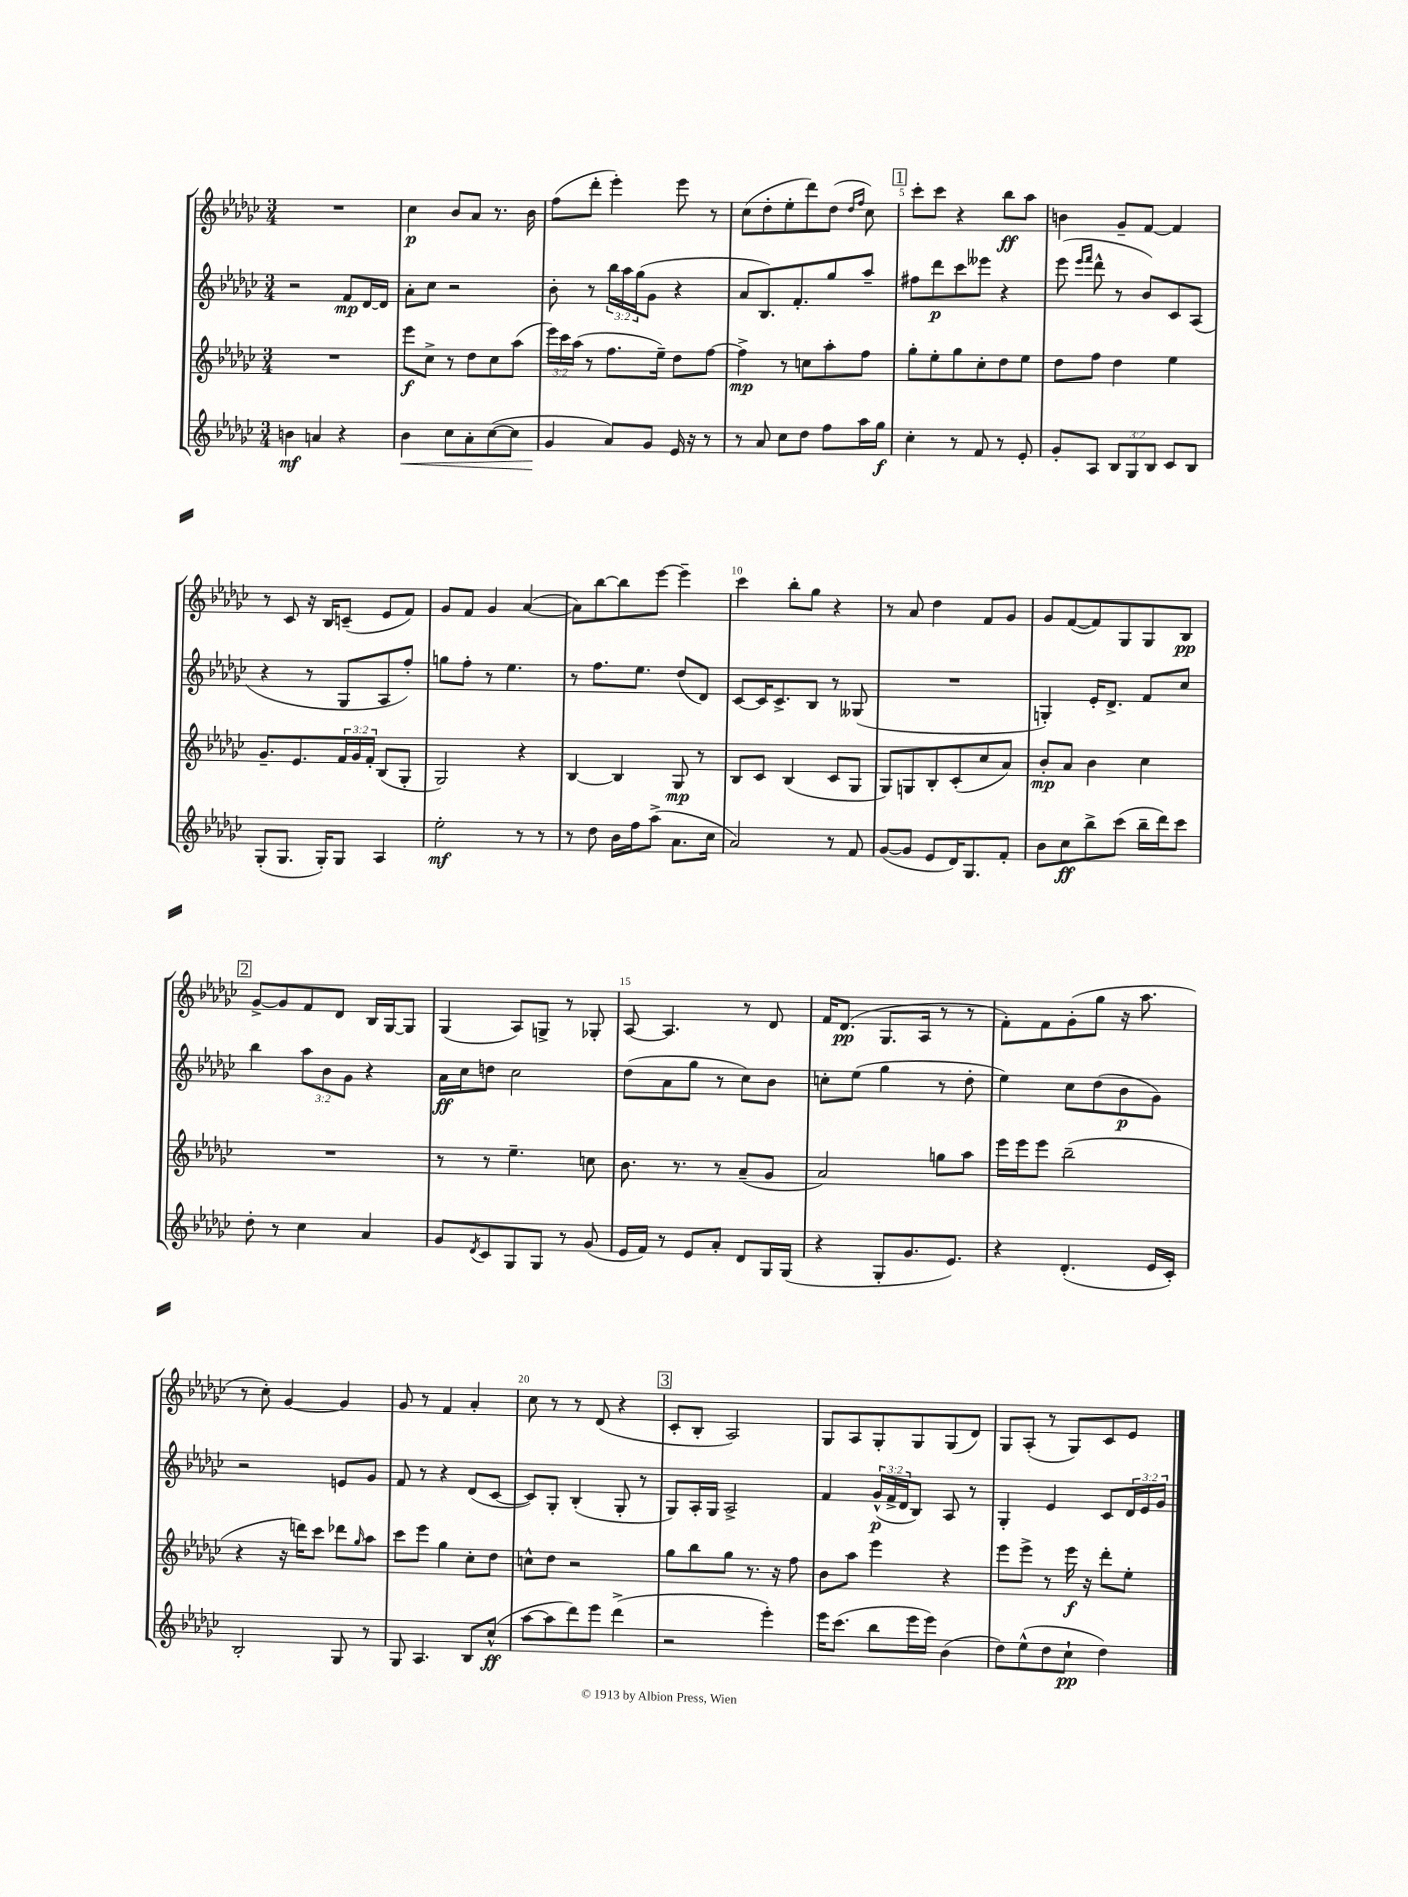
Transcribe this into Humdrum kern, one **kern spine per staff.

**kern	**kern	**kern	**kern
*staff4	*staff3	*staff2	*staff1
*clefG2	*clefG2	*clefG2	*clefG2
*k[b-e-a-d-g-c-]	*k[b-e-a-d-g-c-]	*k[b-e-a-d-g-c-]	*k[b-e-a-d-g-c-]
*M3/4	*M3/4	*M3/4	*M3/4
4b	2.r	2r	2.r
4a	.	.	.
4r	.	8f	.
.	.	[16d-	.
.	.	16d-]	.
=	=	=	=
4b-	8eee-	8a-'	4cc-
.	8cc-^	8cc-	.
8cc-	8r	2r	8b-
8a-'	8dd-	.	8a-
([8cc-	8cc-	.	8.r
8cc-]	(8aa-	.	.
.	.	.	16b-
=	=	=	=
4g-	24eee-)	8b-'	(8ff
.	24ccc-	.	.
.	(24aa-	.	.
.	8r	8r	8ddd-'
8a-)	8.ff	24bb-	4eee-')
.	.	24aa-	.
.	.	(24gg-	.
8g-	.	8g-	.
.	16ee-~)	.	.
16e-	8dd-	4r	8eee-
16r	.	.	.
8r	[8ff	.	8r
=	=	=	=
8r	4ff^]	8a-	(8cc-
8a-	.	8.B-)	8dd-'
8cc-	8r	.	8ee-'
.	.	8.f'	.
8dd-	8cc	.	8ddd-)
8ff	8aa-'	8gg-	(8dd-
.	.	.	16qqdd-
.	.	.	16qqff
16aa-	8ff	8aa-~	8cc-)
16gg-	.	.	.
=	=	=	=
4cc-'	8gg-'	8ff#	8ccc-'
.	8ee-'	8ddd-	8ccc-
8r	8gg-	8ccc-	4r
8f	8cc-'	8eee--	.
8r	8dd-	4r	8bb-
8e-'	8ee-	.	8aa-
=	=	=	=
8g-'	8dd-	(8eee-	4b
.	.	16qqeee-	.
.	.	16qqfff	.
8A-	8ff	8ddd-^^	.
12B-	4dd-	8r	8g-~
12G-	.	.	.
.	.	8b-)	[8f
12B-	.	.	.
8c-	4ee-	8c-	4f]
8B-	.	(8A-	.
=	=	=	=
(8G-'	8.g-~	4r	8r
8.G-	.	.	8c-
.	8.e-	.	.
.	.	8r	16r
16G-')	.	.	16B-
8G-	24f	8G-	(8c~
.	24g-	.	.
.	24f'	.	.
4A-	(8B-	8A-	8e-
.	8G-'	8ff')	8f)
=	=	=	=
2ee-'	2G-)	8gg	8g-
.	.	8ff'	8f
.	.	8r	4g-
.	.	4.ee-	.
8r	4r	.	([4a-
8r	.	.	.
=	=	=	=
8r	[4B-	8r	8a-])
8dd-	.	8.ff	[8bb-
16b-	4B-]	.	8bb-]
16ff	.	8.ee-	.
(8aa-^	.	.	[8eee-
8.a-	8G-	(8dd-	4eee-~]
.	8r	8d-)	.
16cc-	.	.	.
=	=	=	=
2a-)	8B-	[8c-	4ccc-
.	8c-	16c-]	.
.	.	8.c-^	.
.	(4B-	.	8bb-'
.	.	8B-	8gg-
8r	8c-	8r	4r
8f	8G-	(8G--	.
=	=	=	=
([8g-	8G-)	2.r	8r
8g-]	8G	.	8a-
8e-	8B-'	.	4dd-
16d-)	(8c-'	.	.
8.G-	.	.	.
.	8cc-	.	8f
8f'	8a-)	.	8g-
=	=	=	=
8b-	8b-'	4G')	8g-
8cc-	8a-	.	([8f
8bb-^	4b-	16e-'	8f])
.	.	8.d-^	.
(8ccc-	.	.	8G-
16bb-~	4cc-	8f	8G-
16ddd-)	.	.	.
8ccc-	.	8cc-	8B-
=	=	=	=
8dd-'	2.r	4bb-	[8g-^
8r	.	.	8g-]
4cc-	.	12aa-	8f
.	.	12b-	.
.	.	.	8d-
.	.	12g-	.
4a-	.	4r	16B-
.	.	.	[16G-
.	.	.	8G-]
=	=	=	=
8g-	8r	16a-	(4G-
.	.	16cc-	.
8qd-	.	.	.
8c-	8r	8dd	.
8G-	4.ee-~	2cc-	8A-)
8G-	.	.	8G^
8r	.	.	8r
(8g-	8cc	.	8G-'
=	=	=	=
16e-	8.b-	(8dd-	[8A-
16f)	.	.	.
8r	.	8a-	4.A-]
.	8.r	.	.
8e-	.	8gg-	.
8a-'	8r	8r	.
8d-	(8a-~	8cc-)	8r
16G-	8g-	8b-	8d-
(16G-	.	.	.
=	=	=	=
4r	2a-)	8cc'	16f
.	.	.	(8.d-
.	.	(8ee-	.
8G-'	.	4gg-	8.G-
8.g-	.	.	.
.	.	.	16A-
.	8gg	8r	8r
8.e-)	.	.	.
.	8aa-	8dd-'	8r
=	=	=	=
4r	16eee-	4ee-)	8f')
.	16eee-	.	.
.	8eee-	.	8f
(4.d-'	(2bb-~	8cc-	(8g-'
.	.	(8dd-	8gg-
.	.	8b-	16r
.	.	.	8.aa-
16e-	.	8g-)	.
16c-')	.	.	.
=	=	=	=
2B-'	4r	2r	8r
.	.	.	8cc-')
.	16r	.	[4g-
.	16ddd)	.	.
.	8ccc-	.	.
8G-	8ddd-	8e	4g-]
.	16qqgg-	.	.
8r	8aa-	8g-	.
=	=	=	=
8G-	8ccc-	8f	8g-
4.A-	8eee-	8r	8r
.	4gg-	4r	4f
8B-	8cc-'	(8d-	4a-'
(8cc-^^	8dd-	[8c-	.
=	=	=	=
[8aa-	8cc^^	8c-])	8cc-
8aa-]	8dd-	8G-'	8r
8ddd-)	2r	(4B-'	8r
8eee-	.	.	(8d-
(4ddd-^	.	8G-'	4r
.	.	8r	.
=	=	=	=
2r	8gg-	8G-)	8c-'
.	8bb-	16A-'	8B-'
.	.	16G-	.
.	8gg-	2A-^	2A-)
.	8.r	.	.
4eee-')	.	.	.
.	16r	.	.
.	8ff	.	.
=	=	=	=
16eee-	8b-	4f	8G-
(8.ccc-	.	.	.
.	8aa-	.	8A-
8bb-	4eee-	(24g-^^	8G-'
.	.	24f^	.
.	.	24d-	.
16eee-	.	8B-)	8G-
16eee-)	.	.	.
(4b-	4r	8A-	(8G-
.	.	8r	8d-)
=	=	=	=
8dd-)	8eee-	4G-'	8G-
(8ee-^^	8eee-^	.	(8A-'
8dd-	8r	4e-	8r
8cc-`	16eee-	.	8G-)
.	16r	.	.
4dd-)	8ddd-'	8c-	8c-
.	8ee-'	24d-	8e-
.	.	24e-	.
.	.	24g-	.
==	==	==	==
*-	*-	*-	*-
